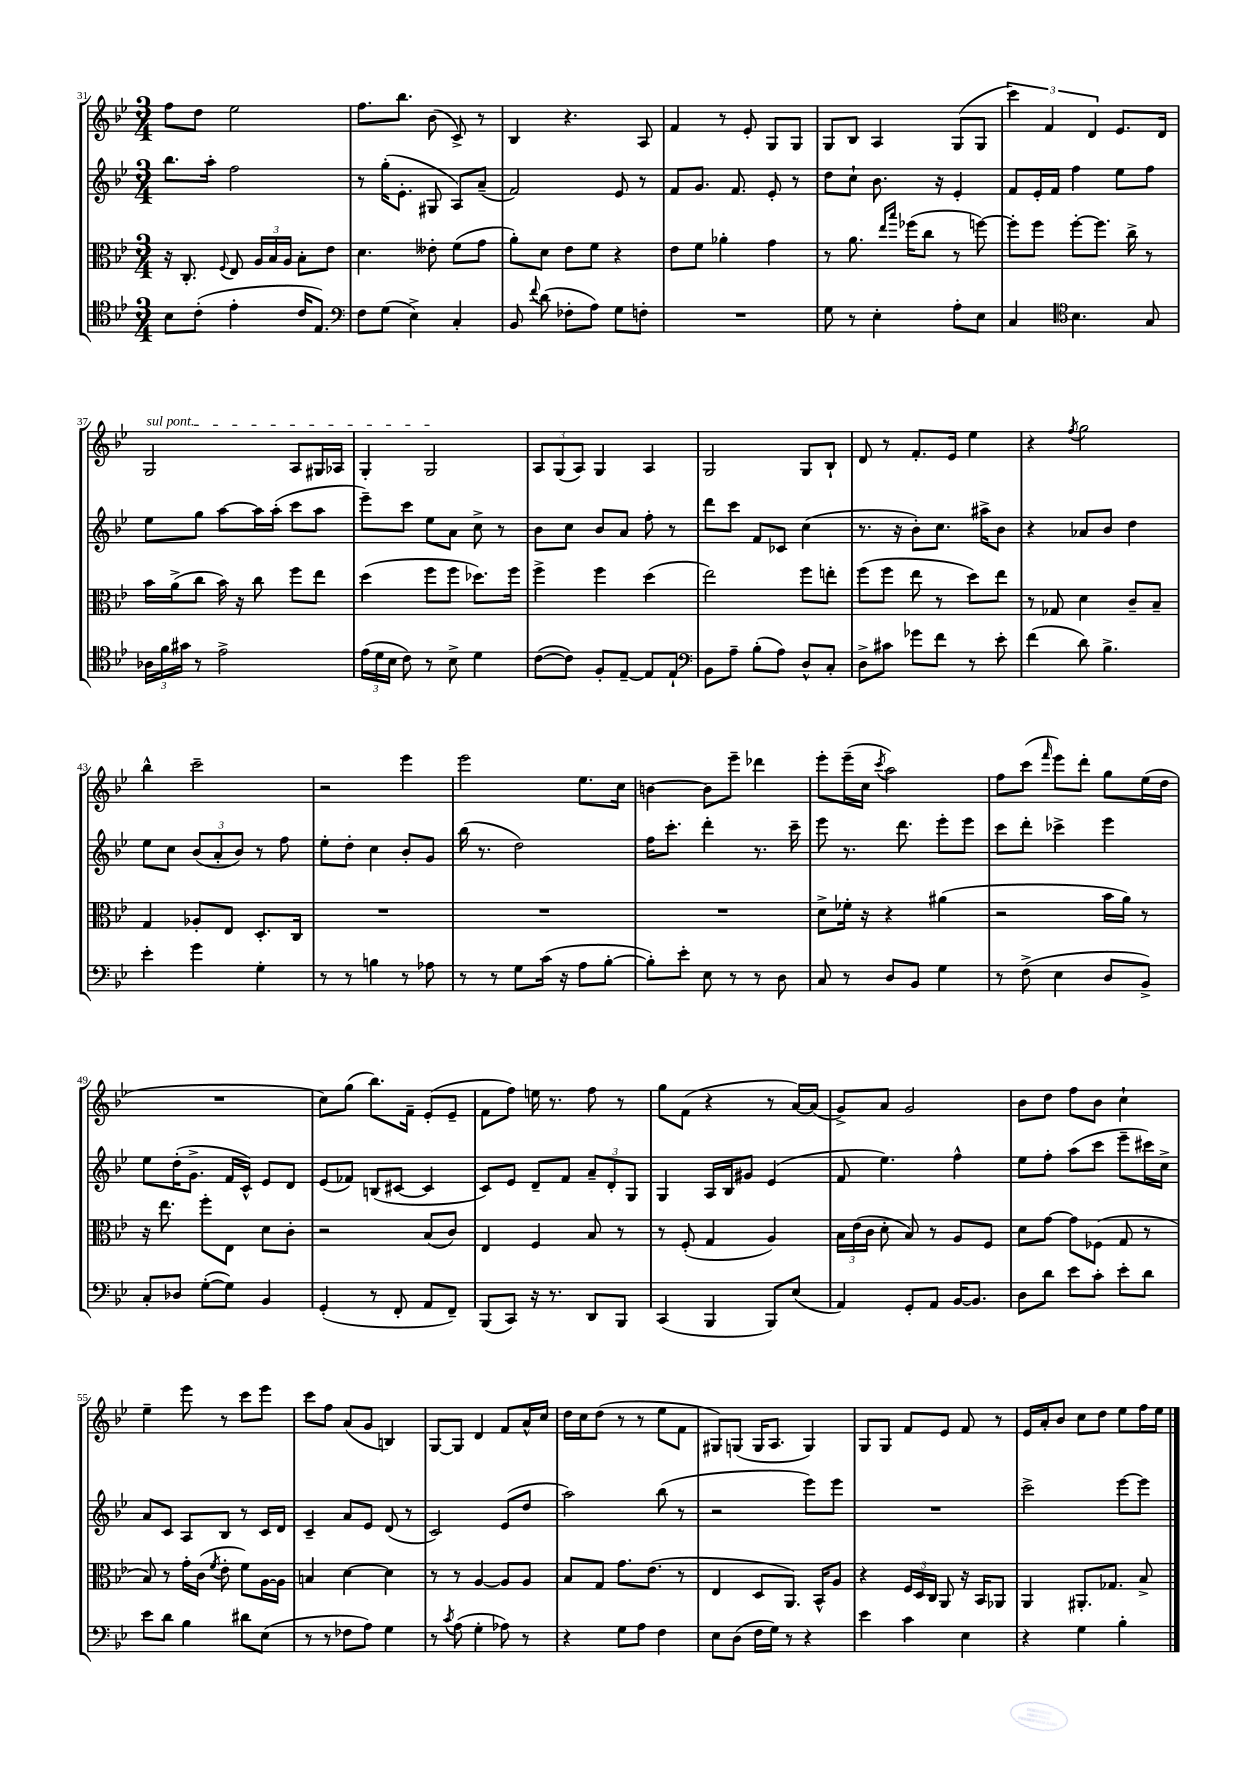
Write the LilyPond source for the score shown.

<<
\new StaffGroup <<
\new Staff = "s0" {
    \clef treble \key bes \major \numericTimeSignature \time 3/4
    \autoBeamOff f''8[ d''8] ees''2 |
    f''8.[ bes''8.] bes'8( c'8->) r8 |
    bes4 r4. a8 |
    f'4 r8 ees'8-. g8[ g8] |
    g8[ bes8] a4 g8[( g8] |
    \tuplet 3/2 { c'''4) f'4 d'4 } ees'8.[ d'16] |
    \once \override TextSpanner.bound-details.left.text = \markup { \italic "sul pont." } g2\startTextSpan a8[ gis16 aes16] |
    g4-. g2\stopTextSpan |
    \tuplet 3/2 { a8[ g8( a8]) } g4 a4 |
    g2 g8[ bes8]-! |
    d'8 r8 f'8.[-. ees'16] ees''4 |
    r4 \acciaccatura { f''8 } g''2 |
    bes''4-^ c'''2-- |
    r2 ees'''4 |
    ees'''2 ees''8.[ c''16] |
    b'4~ b'8[ ees'''8]-- des'''4 |
    ees'''8[-. ees'''16--( c''16] \acciaccatura { c'''8 } a''2) |
    f''8[ c'''8]( \grace { f'''16 } ees'''8[) d'''8]-. g''8[ ees''16( d''16] |
    R2. |
    c''8[) g''8]( bes''8.[) f'16]-- ees'8[-.( ees'8]-- |
    f'8[ f''8]) e''16 r8. f''8 r8 |
    g''8[ f'8]( r4 r8 a'16[~) a'16]( |
    g'8[->) a'8] g'2 |
    bes'8[ d''8] f''8[ bes'8] c''4-! |
    ees''4-- ees'''8 r8 c'''8[ ees'''8] |
    c'''8[ f''8] a'8[( g'8] b4) |
    g8[~ g8] d'4 f'8[ a'16-^ c''16] |
    d''16[ c''16 d''8]( r8 r8 ees''8[ f'8] |
    gis8[) g8]( g16[ a8.] g4) |
    g8[ g8] f'8[ ees'8] f'8 r8 |
    ees'16[ a'16-. bes'8] c''8[ d''8] ees''8[ f''16 ees''16] \bar "|." |
}
\new Staff = "s1" {
    \clef treble \key bes \major \numericTimeSignature \time 3/4
    \autoBeamOff bes''8.[ a''16]-. f''2 |
    r8 g''16[-.( ees'8.]-. gis8 a8[) a'8]--( |
    f'2) ees'8 r8 |
    f'8[ g'8.] f'8. ees'8-. r8 |
    d''8[ c''8]-! bes'8. r16 ees'4-. |
    f'8[ ees'16-. f'16] f''4 ees''8[ f''8] |
    ees''8[ g''8] a''8[~ a''16 a''16]-.( c'''8[ a''8] |
    ees'''8[--) c'''8] ees''8[ a'8] c''8-> r8 |
    bes'8[ c''8] bes'8[ a'8] f''8-. r8 |
    d'''8[ c'''8] f'8[ ces'8] c''4( |
    r8. r16 bes'8[-.) c''8.] ais''16[-> bes'8] |
    r4 aes'8[ bes'8] d''4 |
    ees''8[ c''8] \tuplet 3/2 { bes'8[( a'8-. bes'8]) } r8 f''8 |
    ees''8[-. d''8]-. c''4 bes'8[-. g'8] |
    bes''16( r8. d''2) |
    f''16[ c'''8.]-. d'''4-. r8. c'''16-- |
    ees'''8 r8. d'''8. ees'''8[-. ees'''8] |
    c'''8[ d'''8]-. ces'''4-> ees'''4 |
    ees''8[ d''16-.( g'8.]-> f'16[ c'16]-^) ees'8[ d'8] |
    ees'8[( fes'8]) b8[( cis'8]~ cis'4 |
    c'8[) ees'8] d'8[-- f'8] \tuplet 3/2 { a'8[-- d'8-. g8] } |
    g4 a16[ bes16 gis'8] ees'4( |
    f'8 ees''4.) f''4-^ |
    ees''8[ f''8]-. a''8[( c'''8] ees'''8[-- cis'''16) c''16]-> |
    a'8[ c'8] a8[ bes8] r8 c'16[ d'16] |
    c'4-- a'8[ ees'8] d'8( r8 |
    c'2) ees'8[( d''8] |
    a''2) bes''8( r8 |
    r2 ees'''8[) ees'''8] |
    R2. |
    c'''2-> ees'''8[~ ees'''8] \bar "|." |
}
\new Staff = "s2" {
    \clef alto \key bes \major \numericTimeSignature \time 3/4
    \autoBeamOff r16 c8.-. \appoggiatura { f8 } ees8 \tuplet 3/2 { a16[ bes16 a16] } bes8[-. ees'8] |
    d'4. eeses'8-. f'8[( g'8] |
    a'8[-.) d'8] ees'8[ f'8] r4 |
    ees'8[ f'8] aes'4-. g'4 |
    r8 a'8. \grace { ees''16[ bes''16] } fes''16[( c''8] r8 f''8~) |
    f''8[-. f''8] f''8[~-. f''8.] c''16-> r8 |
    bes'16[ a'16->( c''8] bes'16) r16 c''8 f''8[ ees''8] |
    d''4( f''8[ f''8] des''8.[) f''16] |
    f''4-> f''4 d''4( |
    ees''2) f''8[ e''8]-. |
    f''8[( f''8] ees''8 r8 d''8[) ees''8] |
    r8 ges8 d'4 c'8[-- bes8]-- |
    g4 aes8[-. ees8] d8.[-. c16] |
    R2. |
    R2. |
    R2. |
    d'8[-> fes'16]-. r16 r4 ais'4( |
    r2 bes'16[ a'16]) r8 |
    r16 ees''8. f''8[-. ees8] d'8[ c'8]-. |
    r2 bes8[( c'8]) |
    ees4 f4 bes8 r8 |
    r8 f8-.( g4 a4) |
    \tuplet 3/2 { bes16[ ees'16( c'16] } d'8-. bes8) r8 a8[ f8] |
    d'8[ g'8]~ g'8[ fes8]( g8 r8 |
    bes8) r8 g'16[-. c'16]( \acciaccatura { f'8 } ees'8-. f'8[) a16~ a16] |
    b4 d'4~ d'4 |
    r8 r8 a4~ a8[ a8] |
    bes8[ g8] g'8.[ ees'8.]( r8 |
    ees4 d8[ a,8.]) bes,16[-^ a8] |
    r4 \tuplet 3/2 { f16[ d16 c16] } a,8 r16 bes,16[ aes,8] |
    a,4 ais,8.[-. ges8.] bes8-> \bar "|." |
}
\new Staff = "s3" {
    \clef tenor \key bes \major \numericTimeSignature \time 3/4
    \autoBeamOff bes8[ c'8]-.( ees'4-. c'16[ ees8.]) |
    \clef bass f8[ g8]( ees4->) c4-. |
    bes,8 \appoggiatura { f'8 } d'8( fes8[-. a8]) g8[ f8]-. |
    R2. |
    g8 r8 ees4-. a8[-. ees8] |
    c4 \clef tenor bes4. g8 |
    \tuplet 3/2 { aes16[ f'16 gis'16] } r8 ees'2-> |
    \tuplet 3/2 { ees'16[( d'16 bes16] } c'8) r8 bes8-> d'4 |
    c'8[~( c'8]) f8[-. ees8]~-- ees8[ ees8]-! |
    \clef bass bes,8[ a8]-- bes8[-.( a8]) d8[-^ c8]-. |
    d8[-> cis'8] ges'8[ f'8] r8 ees'8-. |
    f'4( d'8) bes4.-> |
    ees'4-. g'4 g4-. |
    r8 r8 b4 r8 aes8 |
    r8 r8 g8[ c'16]( r16 a8[ bes8]~-. |
    bes8[-.) ees'8]-. ees8 r8 r8 d8 |
    c8 r8 d8[ bes,8] g4 |
    r8 f8->( ees4 d8[ bes,8]->) |
    c8[-. des8] g8[~-.( g8]) bes,4 |
    g,4-.( r8 f,8-. a,8[ f,8]--) |
    bes,,8[( c,8]) r16 r8. d,8[ bes,,8] |
    c,4( bes,,4 bes,,8[) ees8]( |
    a,4) g,8[-. a,8] bes,16[~ bes,8.] |
    d8[ d'8] ees'8[ c'8]-. ees'8[-. d'8] |
    ees'8[ d'8] bes4 dis'8[ ees8]( |
    r8 r8 fes8[ a8]) g4 |
    r8 \acciaccatura { c'8 } a8( g4-. aes8) r8 |
    r4 g8[ a8] f4 |
    ees8[ d8]( f16[ g16]) r8 r4 |
    ees'4 c'4 ees4 |
    r4 g4 bes4-. \bar "|." |
}
>>
>>
\layout { \context { \Score currentBarNumber = #31 } }
